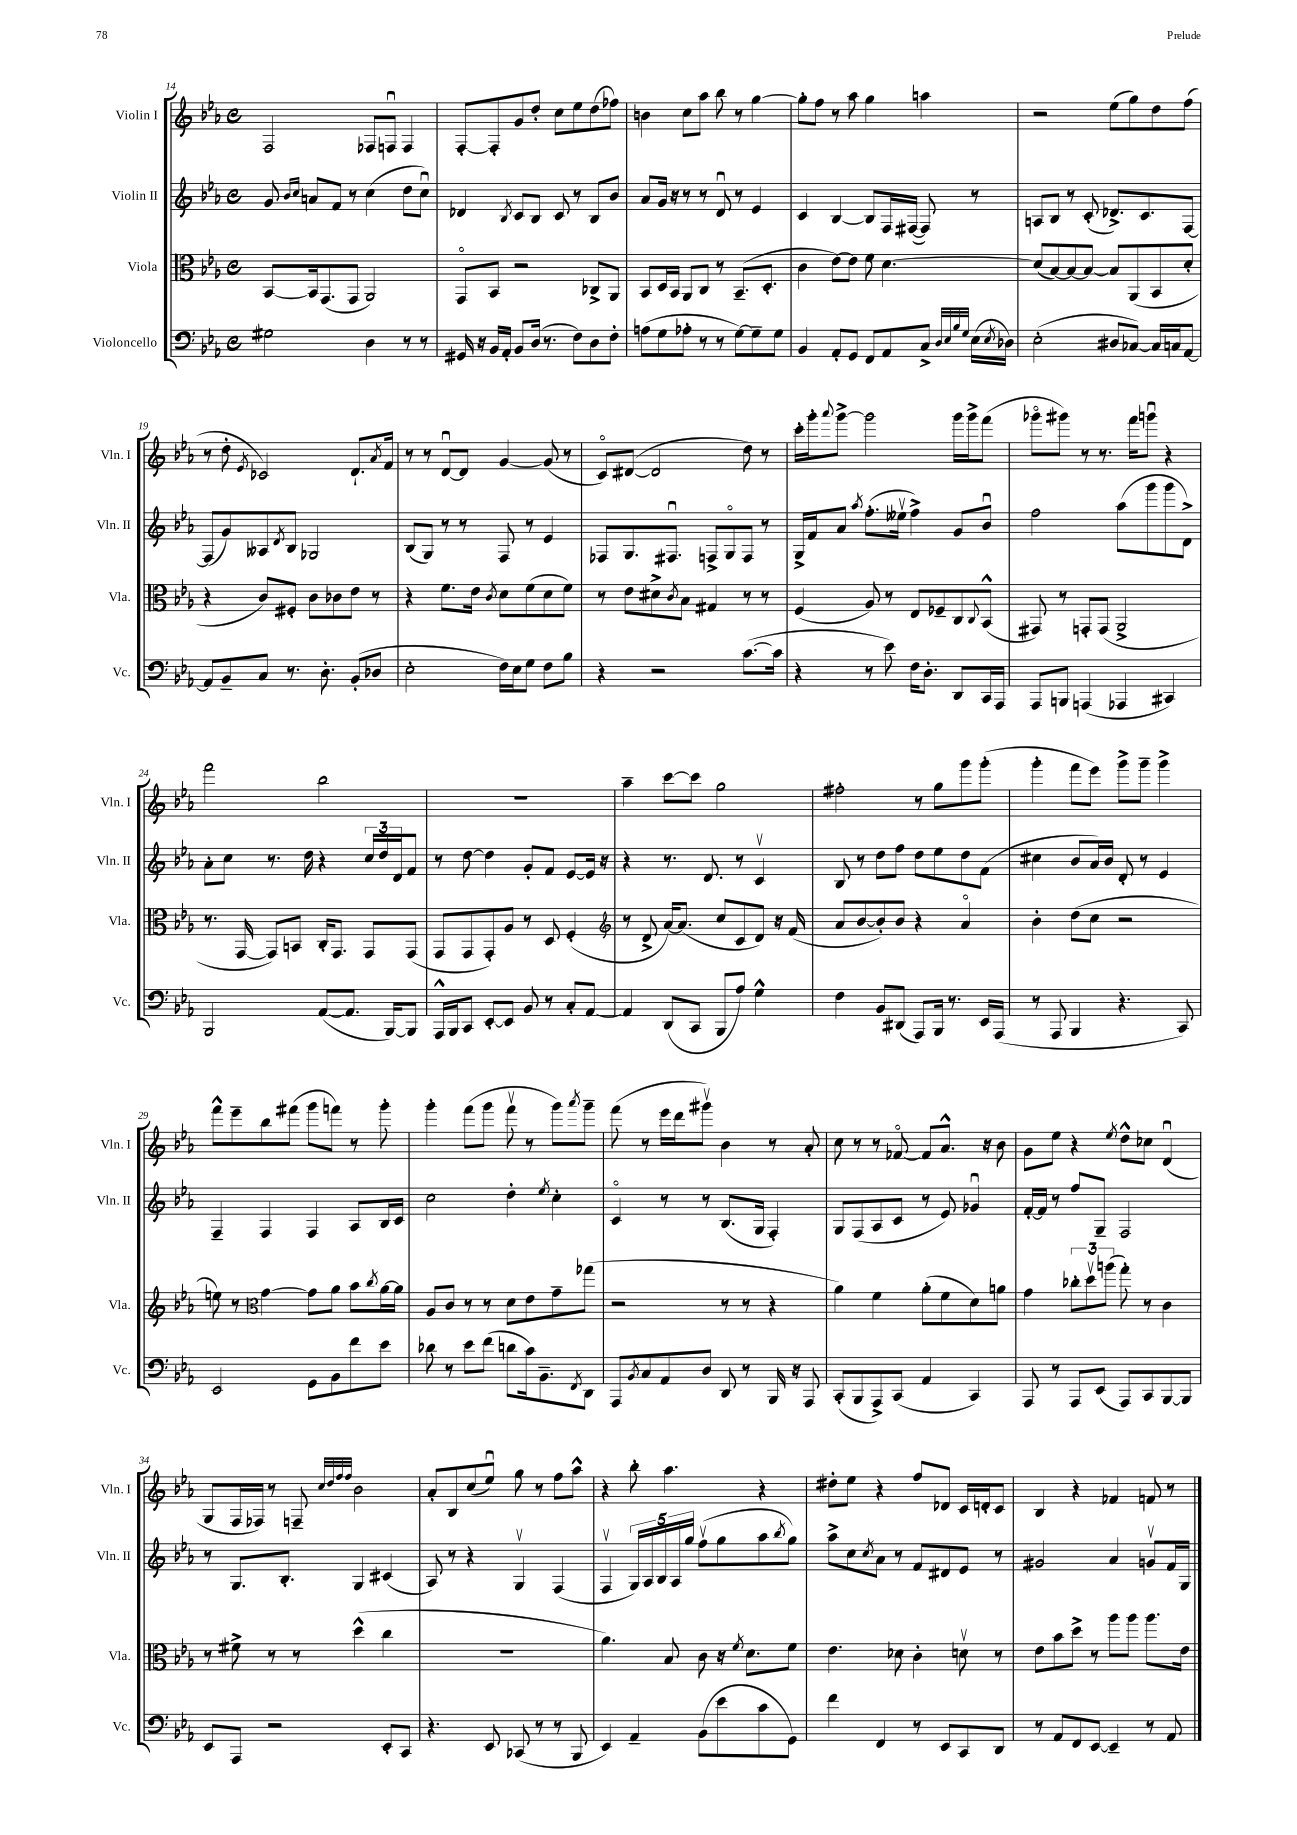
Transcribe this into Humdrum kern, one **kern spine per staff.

**kern	**kern	**kern	**kern
*part4	*part3	*part2	*part1
*staff4	*staff3	*staff2	*staff1
*I"Violoncello	*I"Viola	*I"Violin II	*I"Violin I
*I'Vc.	*I'Vla.	*I'Vln. II	*I'Vln. I
*clefF4	*clefC3	*clefG2	*clefG2
*k[b-e-a-]	*k[b-e-a-]	*k[b-e-a-]	*k[b-e-a-]
*M4/4	*M4/4	*M4/4	*M4/4
*met(c)	*met(c)	*met(c)	*met(c)
=14	=14	=14	=14
2G#X\	[8BB-/L	8g/	2F/
.	.	16qqb-/LL	.
.	.	16qqcc/JJ	.
.	16BB-/k]	8an/L	.
.	(8.GG/	.	.
.	.	8f/J	.
.	8GG/J	8r	.
4D\	2AA-/)	(4cc\	8F-X/L
.	.	.	8Fnu/J
8r	.	8dd\L	4F/
8r	.	8ccu\J)	.
=15	=15	=15	=15
16GG#X/	8GG/L	4d-X/	[8F'/L
16r	.	.	.
16BB-/LL	8BB-/J	.	8F'/]
16AA-'/JJ	.	.	.
.	.	8qB-/	.
8BB-/L	2r	8c/L	8g/
(16D/Jk	.	8B-/J	8dd'/J
8.r	.	.	.
.	.	8c/	8cc\L
8F\L)	.	8r	8ee-\
8D\	8C-X^/L	8B-/L	(8dd\
8F'\J	8AA-/J	8b-/J	8ff-X\J)
=16	=16	=16	=16
(8An\L	8BB-/L	8a-/L	4bn\
8G\	16D/L	16g/Jk	.
.	16BB-/JJ	16r	.
8A-X'\J	8AA-/L	8r	8cc\L
8r	8C/J	8r	8aa-\J
8r	8r	8du/	8bb-\
[8G\L)	(8.BB-~/L	8r	8r
8G~\]	.	4e-/	[4gg\
.	8.D'/J	.	.
8G\J	.	.	.
=17	=17	=17	=17
4BB-/	4c\	4c/	8gg'\L]
.	.	.	8ff\J
8AA-'/L	[8e-\L)	[4B-/	8r
8GG/J	8e-\J]	.	8aa-\
8FF/L	8f\	8B-/L]	4gg\
8AA-/	[4.d\	16F/L	.
.	.	([16F#X/JJ	.
8C^/J	.	8F#/])	4aan\
32qqD/LLL	.	.	.
32qqE-/	.	.	.
32qqB-/	.	.	.
32qqG/JJJ	.	.	.
(16E-\LL	.	8r	.
8qE-/	.	.	.
16D-X\JJ)	.	.	.
=18	=18	=18	=18
(2E-'\	(8d/L]	8An/L	2r
.	[8B-/)	8B-/J	.
.	8B-/_	8r	.
.	8B-/J_	(8c'/	.
8D#X/L	8B-/L]	8.d-X^/L)	(8ee-\L
[8C-X/J)	(8AA-/	.	8gg\)
.	.	8.c/	.
16C-/LL]	8BB-/	.	8dd\
16Cn/J	.	.	.
[8AA-/J	8d'/J	[8F/J	(8ff\J
!!LO:LB:g=z
=19	=19	=19	=19
8AA-/L]	4r	(8F/L]	8r
8BB-~/	.	8g/)	8dd'\
.	.	.	8qe-/
8C/J	8c/L)	8A--X/	2c-X/)
.	.	8qd/	.
8.r	8F#X'/J	8B-/J	.
.	8c\L	2G-X/	.
8.D'\	.	.	.
.	8c-X\	.	.
(8BB-'/L	8e-\J	.	8.d`/L
8D-X/J	8r	.	.
.	.	.	8qa-/
.	.	.	16f/Jk
=20	=20	=20	=20
2E-'\	4r	(8B-/L	8r
.	.	8G/J)	8r
.	8.f\L	8r	[8du/L
.	.	8r	8d/J]
.	16e-\Jk	.	.
.	8qc/	.	.
16F\LL)	8d\L	8F/	[4g/
16E-\J	.	.	.
8G\J	(8f\	8r	.
8F\L	8d\	4e-/	(8g/]
8B-\J	8f\J)	.	8r
=21	=21	=21	=21
4r	8r	8F-X/L	8c/L)
.	8e-\L	8.G/	([8d#X/J
2r	8d#X^\	.	2d#/]
.	.	8.F#Xu/J	.
.	8qc/	.	.
.	8B-\J	.	.
.	4G#X/	8Fn^/L	.
.	.	8G/	.
([8.c\L	8r	8F/J	8dd\)
.	8r	8r	8r
16c\Jk]	.	.	.
=22	=22	=22	=22
4r	(4F/	16G^/LL	16ccc'\LL
.	.	16f/J	16ggg'\J
.	.	.	8qqaaa-/
.	.	8a-/J	[8ggg^\J
.	.	8qaa-/	.
8r	8A-/)	(8.ff'\L	2ggg\]
8e-\)	8r	.	.
.	.	16ee--Xv\Jk	.
16F\KL	8E-/L	4ff^\)	.
8.D'\J	.	.	.
.	8F-X~/	.	.
8DD/L	8C/	8g/L	16ggg\LL
.	.	.	16ggg^\J
.	8qqC/	.	.
16CC/L	(8BB-^^/J	8b-u/J	(8fff\J
16AAA-/JJ	.	.	.
=23	=23	=23	=23
8AAA-/L	8GG#X/)	2ff\	8ggg-X\L
8BBBn/J	8r	.	8ggg#X\J)
(4AAAn/	8GGn'/L	.	8r
.	(8GG/J	.	8.r
4AAA-X/	2AA-^/	(8aa-\L	.
.	.	.	16fff\KL
.	.	8ggg\	8gggnu\J
4CC#X/)	.	8ggg\	4r
.	.	8d^\J)	.
!!LO:LB:g=z
=24	=24	=24	=24
2BBB-/	8.r	8a-'\L	2fff\
.	.	8cc\J	.
.	[16GG/	.	.
.	8GG/L])	8.r	.
.	8BBn/J	.	.
.	.	16dd\	.
([8AA-/L	16C'/KL	4r	2bb-\
.	8.GG/J	.	.
8.AA-/J]	.	.	.
.	8GG/L	24cc/LL	.
.	.	24dd/	.
[16BBB-/KL)	.	.	.
.	.	24d/J	.
8BBB-/J]	(8GG/J	8f/J	.
=25	=25	=25	=25
16AAA-^^/LL	8GG/L	8r	1r
16BBB-/J	.	.	.
8CC/J	8GG/	[8dd\	.
[8EE-'/L	8GG'/)	4dd\]	.
8EE-/J]	8A-/J	.	.
8BB-/	8r	8g'/L	.
8r	8D/	8f/J	.
8C'/L	(4F'/	[8e-/L	.
[8AA-/J	.	16e-/Jk]	.
.	.	16r	.
=26	=26	=26	=26
*	*clefG2	*	*
4AA-/]	8r	4r	4aa-~\
.	8d^/	.	.
(8DD/L	[16a-/KL)	8.r	[8ccc\L
.	(8.a-/J]	.	.
8CC/J	.	.	8ccc\J]
.	.	8.d/	.
8BBB-/L	8cc/L	.	2gg\
8A-/J)	8c/	8r	.
4G^^\	8d/J)	4cv/	.
.	16r	.	.
.	(16f/	.	.
=27	=27	=27	=27
4F\	8a-/L	8B-/	2ff#X'\
.	[8b-/	8r	.
8BB-/L	8b-'/])	8dd\L	.
(8DD#X/J	8b-/J	8ff\J	.
8AAA-/L)	4r	8dd\L	8r
16BBB-/Jk	.	8ee-\	8gg\L
8.r	.	.	.
.	4a-/	8dd\	8ggg\
16EE-/LL	.	(8f\J	(8ggg'\J
(16AAA-/JJ	.	.	.
=28	=28	=28	=28
8r	4b-'\	4cc#X\	4ggg'\
8AAA-/	.	.	.
4BBB-/	(8dd\L	8b-/L	8fff\L
.	8cc\J	16a-/L)	8eee-\J)
.	.	16b-/JJ	.
4.r	2r	8d'/	8ggg^\L
.	.	8r	8ggg~\J
.	.	4e-/	4ggg^\
8CC/)	.	.	.
!!LO:LB:g=z
=29	=29	=29	=29
2EE-/	8een\)	4F~/	8fff^^\L
.	8r	.	8eee-~\
*	*clefC3	*	*
.	[4g\	4F/	8bb-\
.	.	.	(8fff#X\J
8GG\L	8g\L]	4F/	8ggg\L
8BB-\	8a-\J	.	8fffn\J)
8f\	8b-\L	8A-/L	8r
.	8qcc/	.	.
8e-\J	[16a-\L	16B-/L	8ggg'\
.	16a-\JJ]	16c/JJ	.
=30	=30	=30	=30
8d-X\	8A-/L	2cc\	4ggg'\
8r	8c/J	.	.
8e-\L	8r	.	(8fff\L
(8f\J	8r	.	8ggg\J
8dn\L	8d\L	4dd'\	8fffv\
16c\k)	8e-\	.	8r
8.BB-~\	.	.	.
.	.	8qee-/	.
.	8g~\	4cc'\	8ggg\L)
8qFF/	.	.	8qaaa-/
8DD\J	(8gg-X\J	.	8ggg~\J
=31	=31	=31	=31
8AAA-/L	2r	4c/	(8fff\
8qBB-/	.	.	.
8C/	.	.	8r
8AA-/	.	8r	16eee-\LL
.	.	.	16ddd\J
8D/J	.	8r	8ggg#Xv\J)
8DD/	8r	(8.B-/L	4b-\
8r	8r	.	.
.	.	16G/Jk	.
16BBB-/	4r	4F'/)	8r
16r	.	.	.
8AAA-/	.	.	8a-'/
=32	=32	=32	=32
(8CC'/L	4a-\)	8G/L	8cc\
8BBB-/	.	(8F/	8r
8AAA-^/)	4f\	8A-/	8r
(8CC/J	.	8c/J	[8f-X/
4AA-/	(8a-'\L	8r	8f-/L]
.	8f\	8e-/)	8.a-^^/J
4CC/)	8d\)	4g-Xu/	.
.	.	.	16r
.	8an\J	.	8b-\
=33	=33	=33	=33
8AAA-/	4g\	[16f'/LL	8g\L
.	.	16f/JJ]	.
8r	.	8r	8ee-\J
8AAA-/L	12cc-X'\L	8ff/L	4r
.	12ddv\	.	.
(8EE-/J	.	8G~/J	.
.	(12aan\J	.	.
.	.	.	8qee-/
8AAA-/L)	8gg'\)	2F/	8dd^^\L
8CC/	8r	.	8cc-X\J
[8BBB-/	4c\	.	(4du/
8BBB-/J]	.	.	.
!!LO:LB:g=z
=34	=34	=34	=34
8EE-/L	8r	8r	8G/L
8AAA-/J	8f#X^\	8.G/L	16F/L
.	.	.	16F-X/JJ)
2r	8r	.	8r
.	.	8.B-'/J	.
.	8r	.	8Fn~/
.	.	.	32qqcc/LLL
.	.	.	32qqdd/
.	.	.	32qqff/
.	.	.	32qqff/JJJ
.	(4dd^^\	4G/	2b-\
8EE-'/L	4cc\	(4c#X/	.
8CC/J	.	.	.
=35	=35	=35	=35
4.r	1r	8A-/)	8a-'/L
.	.	8r	8B-/
.	.	4r	(8cc/
8EE-/	.	.	8ee-u/J)
(8CC-X/	.	4Gv/	8gg\
8r	.	.	8r
8r	.	(4F/	8ff\L
8BBB-/	.	.	8aa-^^\J
=36	=36	=36	=36
4EE-/)	4.a-\)	4Fv/	4r
4AA-~/	.	20G/LL)	8bb-'\
.	.	20A-/	.
.	.	20B-/	.
.	8B-/	.	4.aa-\
.	.	20A-/	.
.	.	20gg/JJ	.
(8BB-\L	8c\	(8ffv\L	.
8e-\	16r	8gg\	.
.	8qf/	.	.
.	8.d\L	.	.
8c\	.	8aa-\	4r
.	.	8qbb-/	.
8GG\J)	8f\J	8gg\J)	.
=37	=37	=37	=37
4f\	4.e-\	8aa-^\L	8dd#X'\L
.	.	8cc\	8ee-\J
.	.	8qcc/	.
4FF/	.	8a-\J	4r
.	8d-X\	8r	.
8r	4c'\	8f/L	8ff/L
8EE-/L	.	8d#X/	8d-X/J
8CC/	8dnv\	8e-/J	16c/LL
.	.	.	16dn'/J
8DD/J	8r	8r	8c/J
=38	=38	=38	=38
8r	8e-\L	2g#X/	4B-/
8AA-/L	8b-\	.	.
8FF/	8dd^\J	.	4r
[8EE-/J	8r	.	.
4EE-~/]	8aa-\L	4a-/	4f-X/
.	8aa-\J	.	.
8r	8.aa-\L	8gnv/L	8fn/
8AA-/	.	16f/L	8r
.	16e-\Jk	16G/JJ	.
==	==	==	==
*-	*-	*-	*-
